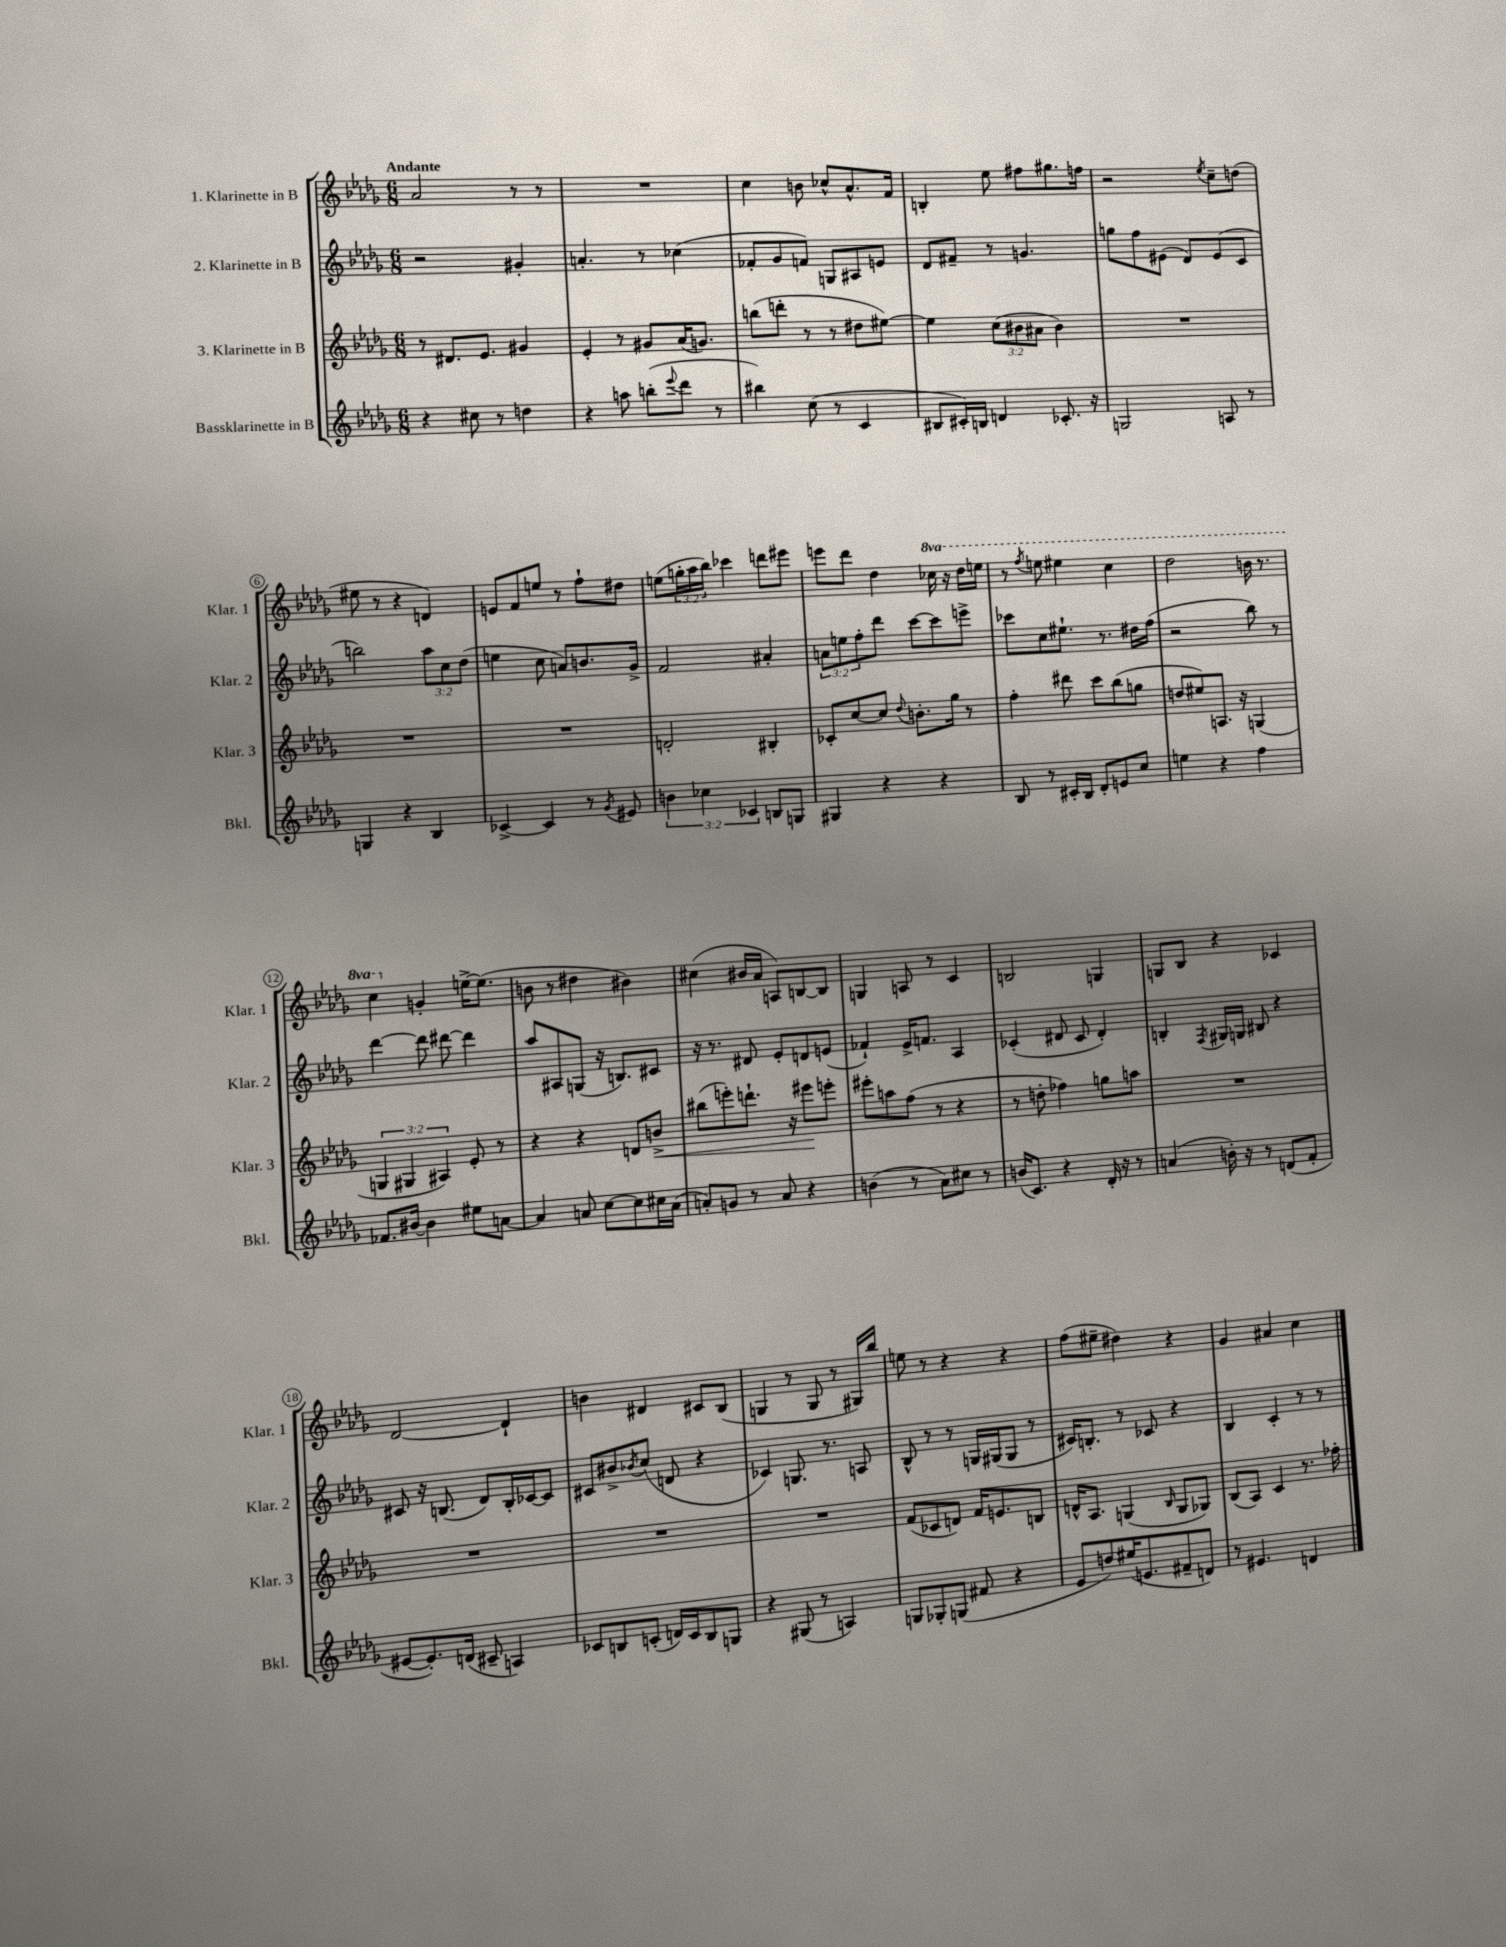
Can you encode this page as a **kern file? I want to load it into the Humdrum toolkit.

**kern	**kern	**dynam	**kern	**kern
*part4	*part3	*part3	*part2	*part1
*staff4	*staff3	*staff3	*staff2	*staff1
*I"Bassklarinette in B	*I"3. Klarinette in B	*	*I"2. Klarinette in B	*I"1. Klarinette in B
*I'Bkl.	*I'Klar. 3	*	*I'Klar. 2	*I'Klar. 1
*clefG2	*clefG2	*	*clefG2	*clefG2
*k[b-e-a-d-g-]	*k[b-e-a-d-g-]	*	*k[b-e-a-d-g-]	*k[b-e-a-d-g-]
*M6/8	*M6/8	*	*M6/8	*M6/8
=1	=1	=1	=1	=1
!	!	!	!	!LO:TX:a:B:t=Andante
4r	8r	.	2r	2a-/
.	8.d#X/L	.	.	.
8cc#X\	.	.	.	.
.	8.e-/J	.	.	.
8r	.	.	.	.
4ddn\	4g#X/	.	4g#X'/	8r
.	.	.	.	8r
=2	=2	=2	=2	=2
4r	4e-'/	.	4.an'/	2.r
8aan\	8r	.	.	.
(8bbn'\L	8g#X/L	.	8r	.
8qqeee-/	.	.	.	.
8ddd-\J	(16a-/K	.	(4cc-X\	.
.	8.gn/J)	.	.	.
8r	.	.	.	.
=3	=3	=3	=3	=3
4bb#X\)	(8bbn\L	.	8f-X'/L	4cc\
.	8dddn'\J	.	8g-/	.
(8cc\	8r	.	8fn/J)	8bn\
8r	8r	.	8Gn/L	8cc-X^^/L
4c/	8dd#X\L	.	8A#X/	8.a-^^/
.	[8ee#X\J)	.	8en/J	.
.	.	.	.	16f/Jk
=4	=4	=4	=4	=4
8B#X/L	4ee#\]	.	8d-/L	4Bn'/
16c#X'/L)	.	.	8f#X~/J	.
16Bn/JJ	.	.	.	.
4dn/	(12cc\L	.	8r	8ee-\
.	12b#X\	.	.	.
.	.	.	4.gn/	8ff#X\L
.	12a#X\J	.	.	.
8.c-X'/	4b#\)	.	.	8.gg#X\
16r	.	.	.	16ffn\Jk
=5	=5	=5	=5	=5
2Gn/	2.r	.	8ggn\L	2r
.	.	.	8ff\	.
.	.	.	(8e#X\J	.
.	.	.	8d-/L)	.
.	.	.	.	8qee-/
8An/	.	.	(8e#/	8cc~\L
8r	.	.	8c/J	(8ddn\J
!!LO:LB:g=z
=6	=6	=6	=6	=6
4Gn/	2.r	.	2bbn\)	8ee#X\
.	.	.	.	8r
4r	.	.	.	4r
4B-/	.	.	12aa-\L	4dn/)
.	.	.	12cc\	.
.	.	.	(12dd-\J	.
=7	=7	=7	=7	=7
[4c-X^/	2.r	.	4een\	8en/L
.	.	.	.	8f/
4c-/]	.	.	8cc\	8een/J
.	.	.	8an/L)	8r
8r	.	.	8.bn/	8ff`\L
8qg-/	.	.	.	.
8e#X/	.	.	.	8dd#X\J
.	.	.	16g-^/Jk	.
=8	=8	=8	=8	=8
6bn\	2dn'/	.	2f/	(8een\L
.	.	.	.	24ggn'\L
6cc-X\	.	.	.	24aa-\
.	.	.	.	24bb-\JJ)
.	.	.	.	4ccc-X\
6c-X/	.	.	.	.
8Bn/L	4B#X'/	.	4a#X'/	8dddn\L
8Gn/J	.	.	.	8eee#X\J
=9	=9	=9	=9	=9
4G#X/	8c-X'/L	.	12an\L	8eeen\L
.	.	.	12een\	.
.	[8cc/	.	.	8ddd-\J
.	.	.	12ff'\	.
4r	8cc/J]	.	8ddd-\J	4dd-\
.	8qqdd-/	.	.	.
.	8.bn'\L	.	[8ccc\L	.
*	*	*	*	*8va
4r	.	.	8ccc\]	16ccc-X\
.	16gg-\Jk	.	.	16r
.	8r	.	8eeen^\J	16ddd-\LL
.	.	.	.	16eeen\JJ
=10	=10	=10	=10	=10
8B-/	4ff'\	.	8ccc-X\L	8r
.	.	.	.	8qfff/
8r	.	.	8cc\	8eeen\
16c#X'/LL	8ddd#X\	.	8.ee#X`\J	4eee#X\
16B-/JJ	.	.	.	.
8d-'/L	8ccc\L	.	.	.
.	.	.	8.r	.
8en/	(8bb-\	.	.	4ccc\
8cc/J	8ggn\J	.	16dd#X\LL	.
.	.	.	(16ff\JJ	.
=11	=11	=11	=11	=11
4een\	8ddn/L	.	2r	2ddd-\
.	8ee#X/)	.	.	.
4r	8.An/J	.	.	.
.	16r	.	.	.
4ff\	(4Gn/	.	8bb-\)	16bbn\
.	.	.	.	8.r
.	.	.	8r	.
!!LO:LB:g=z
=12	=12	=12	=12	=12
8.f-X/L	6Gn/	.	[4ddd-\	4ccc\
.	6G#X/	.	.	.
[16b#X/Jk	.	.	.	.
*	*	*	*	*X8va
4b#\]	.	.	8ddd-\]	4gn'/
.	6A#X/)	.	.	.
.	.	.	[8ddd#X\	.
8ee#X\L	8e-'/	.	4ddd#\]	[16een^\KL
.	.	.	.	(8.ee\J]
[8an\J	8r	.	.	.
=13	=13	=13	=13	=13
4a/]	4r	.	8aa-/L	8bn\
.	.	.	8A#X/	8r
8an/	4r	.	(8Gn/J	4dd#X\
[8cc\L	.	.	16r	.
.	.	.	8.Bn/L)	.
8cc\]	8dn/L	.	.	4b#X\)
!	!	!LO:HP:b	!	!
16cc#X\L	8bn^/J	<	8c#X/J	.
(16a\JJ	.	.	.	.
=14	=14	=14	=14	=14
8an'/L)	(8bb#X\L	.	16r	(4cc#X\
.	.	.	8.r	.
8gn/J	8eeen'\)	.	.	.
8r	8.dddn`\J	.	8d#X/	16b#X/LL
.	.	.	.	16a-/JJ
8a/	.	.	8e-'/L	8An/L)
.	16r	.	.	.
4r	8eee#X\L	.	8dn/	[8Bn/
.	8eeen'\J	[	(8en/J	8B/J]
=15	=15	=15	=15	=15
(4bn\	8eee#X'\L	.	4f-X`/)	4Gn/
.	8aan\	.	.	.
8r	(8ff\J	.	16e-^/KL	8An/
.	.	.	8.fn/J	.
8a-\L)	8r	.	.	8r
8cc#X\J	4r	.	4A-/	4c/
8r	.	.	.	.
=16	=16	=16	=16	=16
(16bn/KL	8r	.	(4c-X'/	2Bn/
8.c/J)	.	.	.	.
.	8ddn'\	.	.	.
4r	4ff-X\)	.	8d#X/	.
.	.	.	8c-/	.
16d-'/	8ggn\L	.	4d#'/)	4Gn/
16r	.	.	.	.
8r	8aan\J	.	.	.
=17	=17	=17	=17	=17
(4an/	2.r	.	4Bn'/	8Gn/L
.	.	.	.	8B-/J
.	.	.	8qF/	.
16bn'\)	.	.	16G#X/LL	4r
16r	.	.	16Gn/JJ	.
8r	.	.	8B#X/	.
(8dn/L	.	.	4r	4c-X/
8f'/J	.	.	.	.
!!LO:LB:g=z
=18	=18	=18	=18	=18
[8e#X/L	2.r	.	8c#X/	[2d-/
8.e#'/])	.	.	16r	.
.	.	.	(8.Bn/	.
(16dn/Jk	.	.	.	.
8c#X~/	.	.	8d-/L)	.
4An/)	.	.	16B'/L	4d-`/]
.	.	.	[16c-X/J	.
.	.	.	8c-/J]	.
=19	=19	=19	=19	=19
8c-X/L	2.r	.	8c#X/L	4bn\
8Bn/	.	.	8b#X^/	.
.	.	.	8qb-X/	.
(8cn'/J	.	.	(8cc/J	4d#X/
16dn/LL)	.	.	8dn/	.
16c/J	.	.	.	.
8B/	.	.	4r	8c#X/L
8Gn/J	.	.	.	(8B-/J
=20	=20	=20	=20	=20
4r	2.r	.	4c-X/)	4Gn/
(8G#X/	.	.	8.Gn/	8r
8r	.	.	.	8G/
.	.	.	8.r	.
4An/)	.	.	.	8r
.	.	.	8An/	16G#X/LL)
.	.	.	.	16bb-/JJ
=21	=21	=21	=21	=21
8Gn/L	(8f/L	.	8B-^^/	8een\
8G-X'/	8c-X/	.	8r	8r
(8Gn/J	8dn/J)	.	8r	4r
8f#X/	16f/KL	.	16Gn/LL	.
.	8.en/	.	(16G#X/J	.
4r	.	.	8G#/J	4r
.	8Bn/J	.	8r	.
=22	=22	=22	=22	=22
8e-/L	16dn^^/KL	.	16c#X/KL)	(8ff\L
.	8.A-/J	.	8.Bn'/J	.
8ddn/)	.	.	.	8ee#X~\J
(16ee#X/K	(4Gn/	.	8r	4dd#X\)
8.en/	.	.	.	.
.	.	.	8c-X/	.
.	16qqB-/	.	.	.
8f#X~/	8G/L	.	4r	4r
8dn/J)	8G-X/J)	.	.	.
=23	=23	=23	=23	=23
8r	(8B-/L	.	4B-/	4g-/
4.e#X/	8A-/J)	.	.	.
.	4c/	.	4c'/	4a#X/
4dn/	8.r	.	8r	4cc\
.	.	.	8r	.
.	16ff-X'\	.	.	.
==	==	==	==	==
*-	*-	*-	*-	*-
